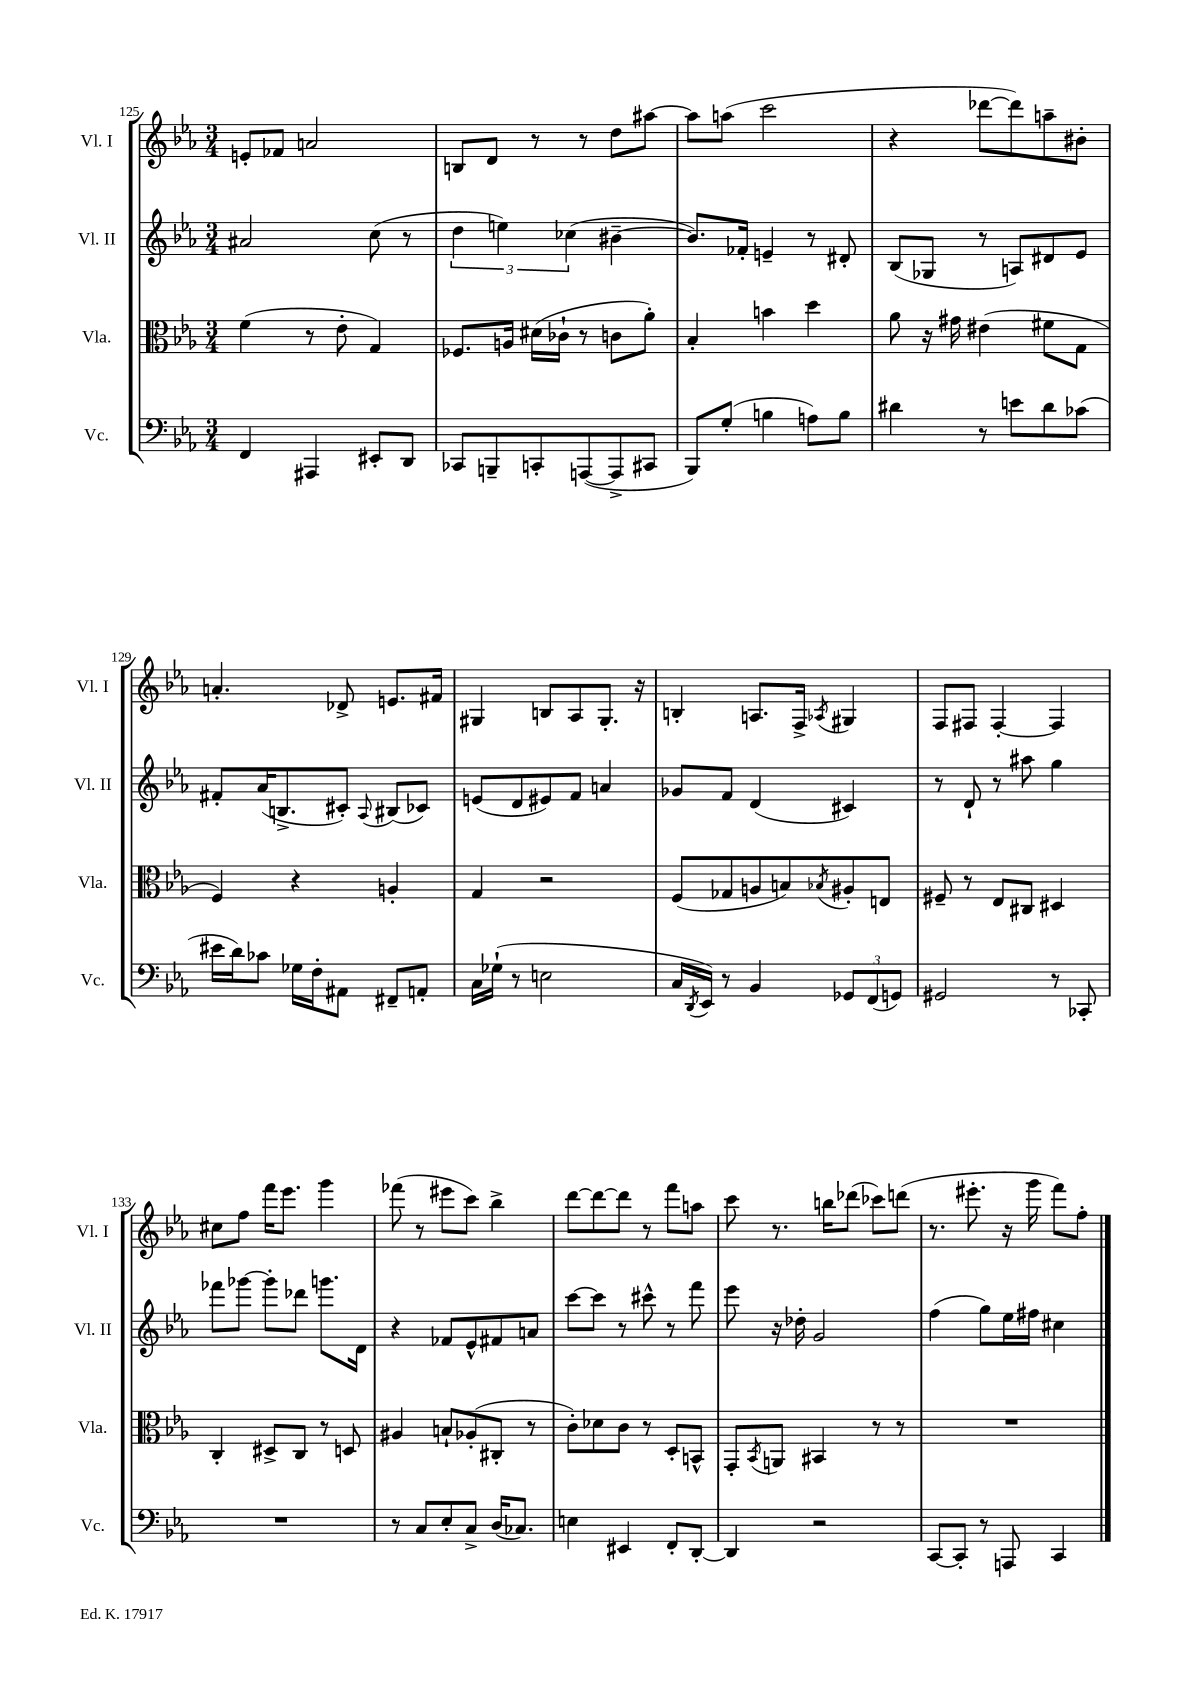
<<
\new StaffGroup <<
\new Staff = "s0" \with { instrumentName = "Vl. I" shortInstrumentName = "Vl. I" } {
    \clef treble \key ees \major \numericTimeSignature \time 3/4
    e'8-. fes'8 a'2 |
    b8 d'8 r8 r8 d''8 ais''8~ |
    ais''8 a''8( c'''2 |
    r4 des'''8~ des'''8) a''8-- bis'8-. |
    a'4.-. des'8-> e'8. fis'16 |
    gis4 b8 aes8 gis8.-. r16 |
    b4-. a8. f16-> \acciaccatura { aes8 } gis4 |
    f8 fis8 fis4~-. fis4 |
    cis''8 f''8 f'''16 ees'''8. g'''4 |
    fes'''8( r8 eis'''8 c'''8) bes''4-> |
    d'''8~ d'''8~ d'''8 r8 f'''8 a''8 |
    c'''8 r8. b''16 des'''8( ces'''8) d'''8( |
    r8. eis'''8.-. r16 g'''16 f'''8) f''8-. \bar "|." |
}
\new Staff = "s1" \with { instrumentName = "Vl. II" shortInstrumentName = "Vl. II" } {
    \clef treble \key ees \major \numericTimeSignature \time 3/4
    ais'2 c''8( r8 |
    \tuplet 3/2 { d''4 e''4) ces''4( } bis'4~-- |
    bis'8.) fes'16-. e'4-- r8 dis'8-. |
    bes8( ges8 r8 a8) dis'8 ees'8 |
    fis'8-. aes'16( b8.-> cis'8-.) \appoggiatura { aes8 } bis8( ces'8) |
    e'8( d'8 eis'8) f'8 a'4 |
    ges'8 f'8 d'4( cis'4) |
    r8 d'8-! r8 ais''8 g''4 |
    fes'''8 ges'''8~ ges'''8-. des'''8 g'''8. d'16 |
    r4 fes'8 ees'8-^ fis'8 a'8 |
    c'''8~ c'''8 r8 cis'''8-^ r8 f'''8 |
    ees'''8 r16 des''16-. g'2 |
    f''4( g''8) ees''16 fis''16 cis''4 \bar "|." |
}
\new Staff = "s2" \with { instrumentName = "Vla." shortInstrumentName = "Vla." } {
    \clef alto \key ees \major \numericTimeSignature \time 3/4
    f'4( r8 ees'8-. g4) |
    fes8. a16 dis'16( ces'16-! r8 c'8 aes'8-.) |
    bes4-. b'4 d''4 |
    aes'8 r16 gis'16 eis'4( fis'8 g8 |
    f4) r4 a4-. |
    g4 r2 |
    f8( ges8 a8 b8) \acciaccatura { bes8 } ais8-. e8 |
    fis8-- r8 ees8 cis8 dis4 |
    c4-. dis8-> c8 r8 d8 |
    ais4 b8-! aes8-.( cis8-. r8 |
    c'8-.) des'8 c'8 r8 d8-. b,8-^ |
    g,8-. \acciaccatura { bes,8 } a,8 bis,4 r8 r8 |
    R2. \bar "|." |
}
\new Staff = "s3" \with { instrumentName = "Vc." shortInstrumentName = "Vc." } {
    \clef bass \key ees \major \numericTimeSignature \time 3/4
    f,4 ais,,4 eis,8-. d,8 |
    ces,8 b,,8-- c,8-. a,,8~( a,,8-> cis,8 |
    bes,,8) g8-.( b4 a8) b8 |
    dis'4 r8 e'8 dis'8 ces'8( |
    eis'16 d'16) ces'8 ges16 f16-. ais,8 fis,8-- a,8-. |
    c16 ges16-!( r8 e2 |
    c16 \acciaccatura { d,8 } ees,16) r8 bes,4 \tuplet 3/2 { ges,8 f,8( g,8) } |
    gis,2 r8 ces,8-. |
    R2. |
    r8 c8 ees8-. c8-> d16( ces8.) |
    e4 eis,4 f,8-. d,8~-. |
    d,4 r2 |
    c,8~ c,8-. r8 a,,8 c,4 \bar "|." |
}
>>
>>
\layout { \context { \Score currentBarNumber = #125 } }
